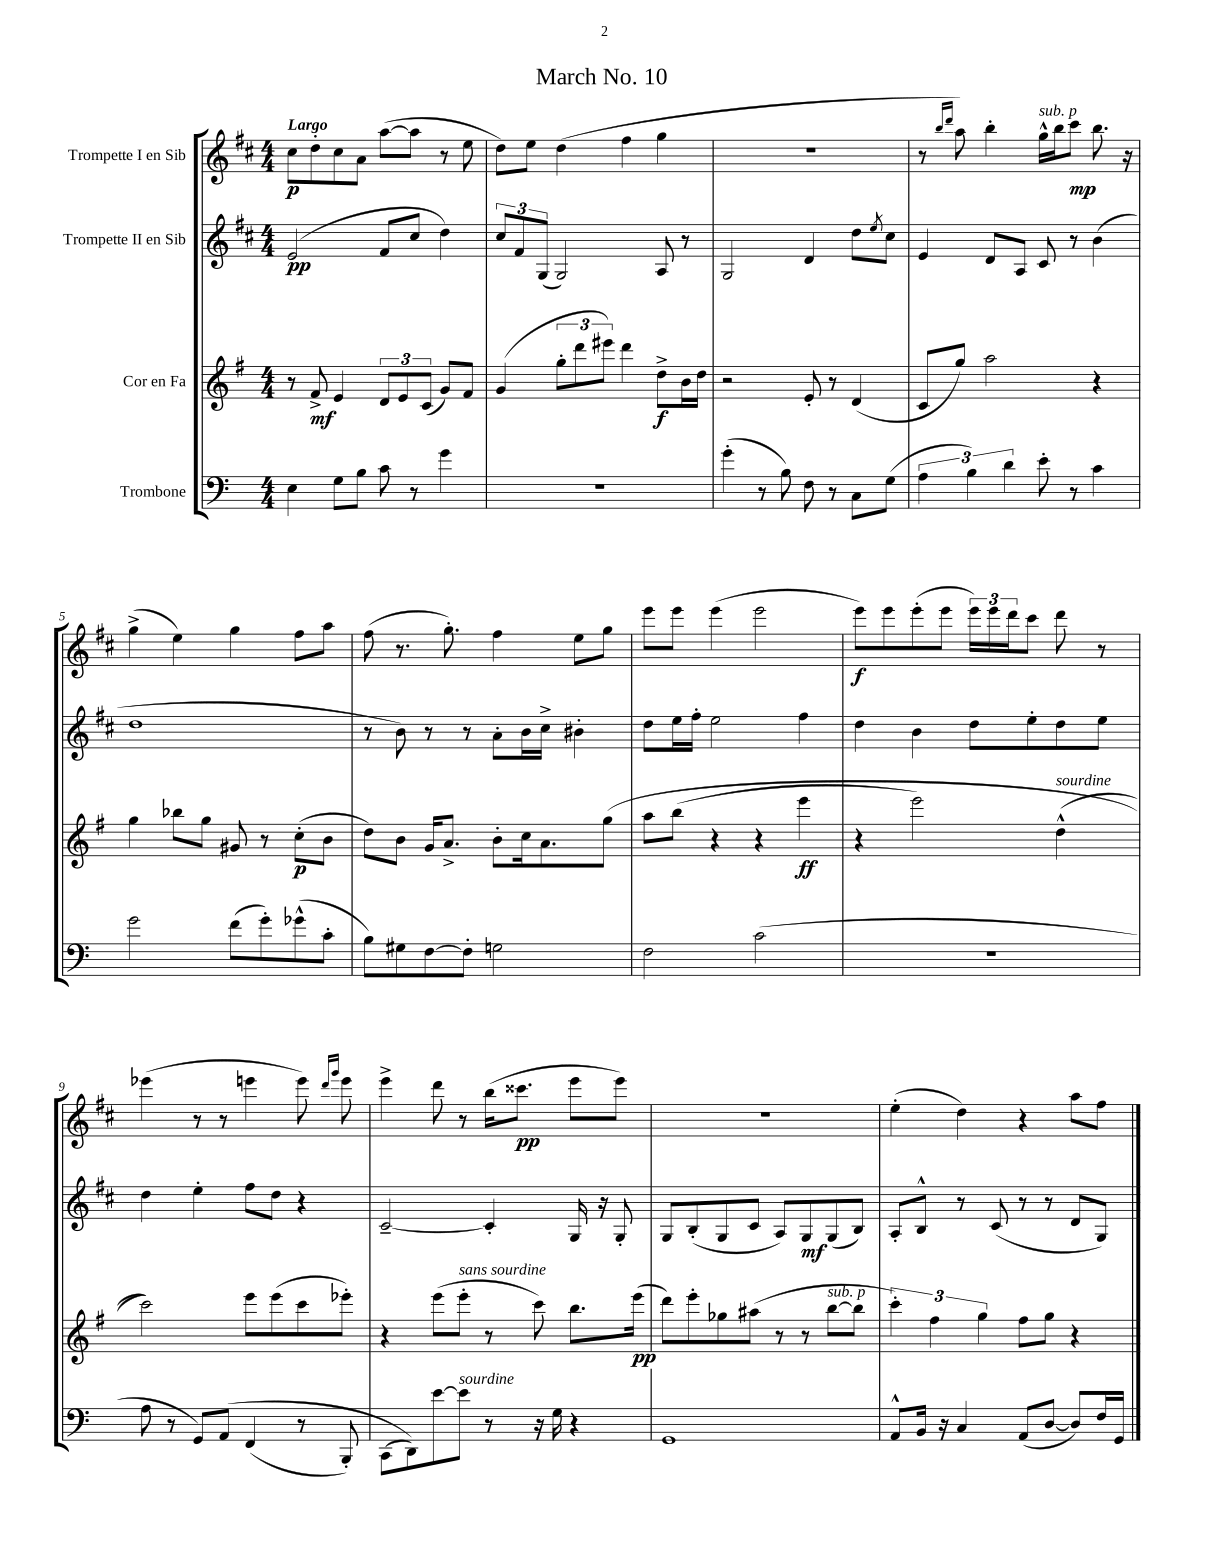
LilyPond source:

\header { title = "March No. 10" }
<<
\new StaffGroup <<
\new Staff = "s0" \with { instrumentName = "Trompette I en Sib" } {
    \clef treble \key d \major \numericTimeSignature \time 4/4 \tempo "Largo"
    cis''8\p d''8-. cis''8 a'8 a''8~( a''8 r8 e''8 |
    d''8) e''8 d''4( fis''4 g''4 |
    R1 |
    r8 \grace { b''16 d'''16 } a''8) b''4-. g''16-^^\markup { \italic "sub. p" } b''16 cis'''8\mp b''8. r16 |
    g''4->( e''4) g''4 fis''8 a''8 |
    fis''8( r8. g''8.-.) fis''4 e''8 g''8 |
    e'''8 e'''8 e'''4( e'''2 |
    e'''8\f) e'''8 e'''8-.( e'''8 \tuplet 3/2 { e'''16) e'''16 d'''16 } cis'''8 d'''8 r8 |
    ees'''4( r8 r8 e'''4 e'''8) \grace { d'''16 g'''16 } e'''8 |
    e'''4-> d'''8 r8 b''16( cisis'''8.\pp e'''8 e'''8) |
    R1 |
    e''4-.( d''4) r4 a''8 fis''8 \bar "|." |
}
\new Staff = "s1" \with { instrumentName = "Trompette II en Sib" } {
    \clef treble \key d \major \numericTimeSignature \time 4/4
    e'2\pp( fis'8 cis''8 d''4) |
    \tuplet 3/2 { cis''8 fis'8 g8( } g2) a8 r8 |
    g2 d'4 d''8 \acciaccatura { e''8 } cis''8 |
    e'4 d'8 a8 cis'8 r8 b'4( |
    d''1 |
    r8 b'8) r8 r8 a'8-. b'16 cis''16-> bis'4-. |
    d''8 e''16 fis''16-. e''2 fis''4 |
    d''4 b'4 d''8 e''8-. d''8 e''8 |
    d''4 e''4-. fis''8 d''8 r4 |
    cis'2~-- cis'4-. g16 r16 g8-. |
    g8 b8-.( g8 cis'8 a8) g8\mf g8( b8) |
    a8-. b8-^ r8 cis'8( r8 r8 d'8 g8) \bar "|." |
}
\new Staff = "s2" \with { instrumentName = "Cor en Fa" } {
    \clef treble \key g \major \numericTimeSignature \time 4/4
    r8 fis'8->\mf e'4 \tuplet 3/2 { d'8 e'8 c'8( } g'8) fis'8 |
    g'4( \tuplet 3/2 { g''8-. d'''8 eis'''8) } d'''4 d''8->\f b'16 d''16 |
    r2 e'8-. r8 d'4( |
    c'8 g''8) a''2 r4 |
    g''4 bes''8 g''8 gis'8 r8 c''8-.\p( b'8 |
    d''8) b'8 g'16 a'8.-> b'8-. c''16 a'8. g''8\( |
    a''8 b''8( r4 r4 e'''4\ff |
    r4 e'''2) d''4-^^\markup { \italic "sourdine" }( |
    c'''2)\) e'''8 e'''8( c'''8 ees'''8-.) |
    r4 e'''8( e'''8-.^\markup { \italic "sans sourdine" } r8 c'''8) b''8. e'''16\pp( |
    d'''8) e'''8-. ges''8 ais''8( r8 r8 b''8~^\markup { \italic "sub. p" } b''8 |
    \tuplet 3/2 { c'''4-.) fis''4 g''4 } fis''8 g''8 r4 \bar "|." |
}
\new Staff = "s3" \with { instrumentName = "Trombone" } {
    \clef bass \key c \major \numericTimeSignature \time 4/4
    e4 g8 b8 c'8 r8 g'4 |
    R1 |
    g'4-.( r8 b8) f8 r8 c8 g8( |
    \tuplet 3/2 { a4 b4) d'4 } e'8-. r8 c'4 |
    g'2 f'8( g'8-.) ges'8-^( c'8-. |
    b8) gis8 f8~ f8-. g2 |
    f2 c'2( |
    R1 |
    a8 r8 g,8) a,8\( f,4( r8 b,,8-.) |
    c,8( d,8)\) e'8~ e'8^\markup { \italic "sourdine" } r8 r16 g16 r4 |
    g,1 |
    a,8-^ b,16 r16 c4 a,8( d8~ d8) f16 g,16 \bar "|." |
}
>>
>>
